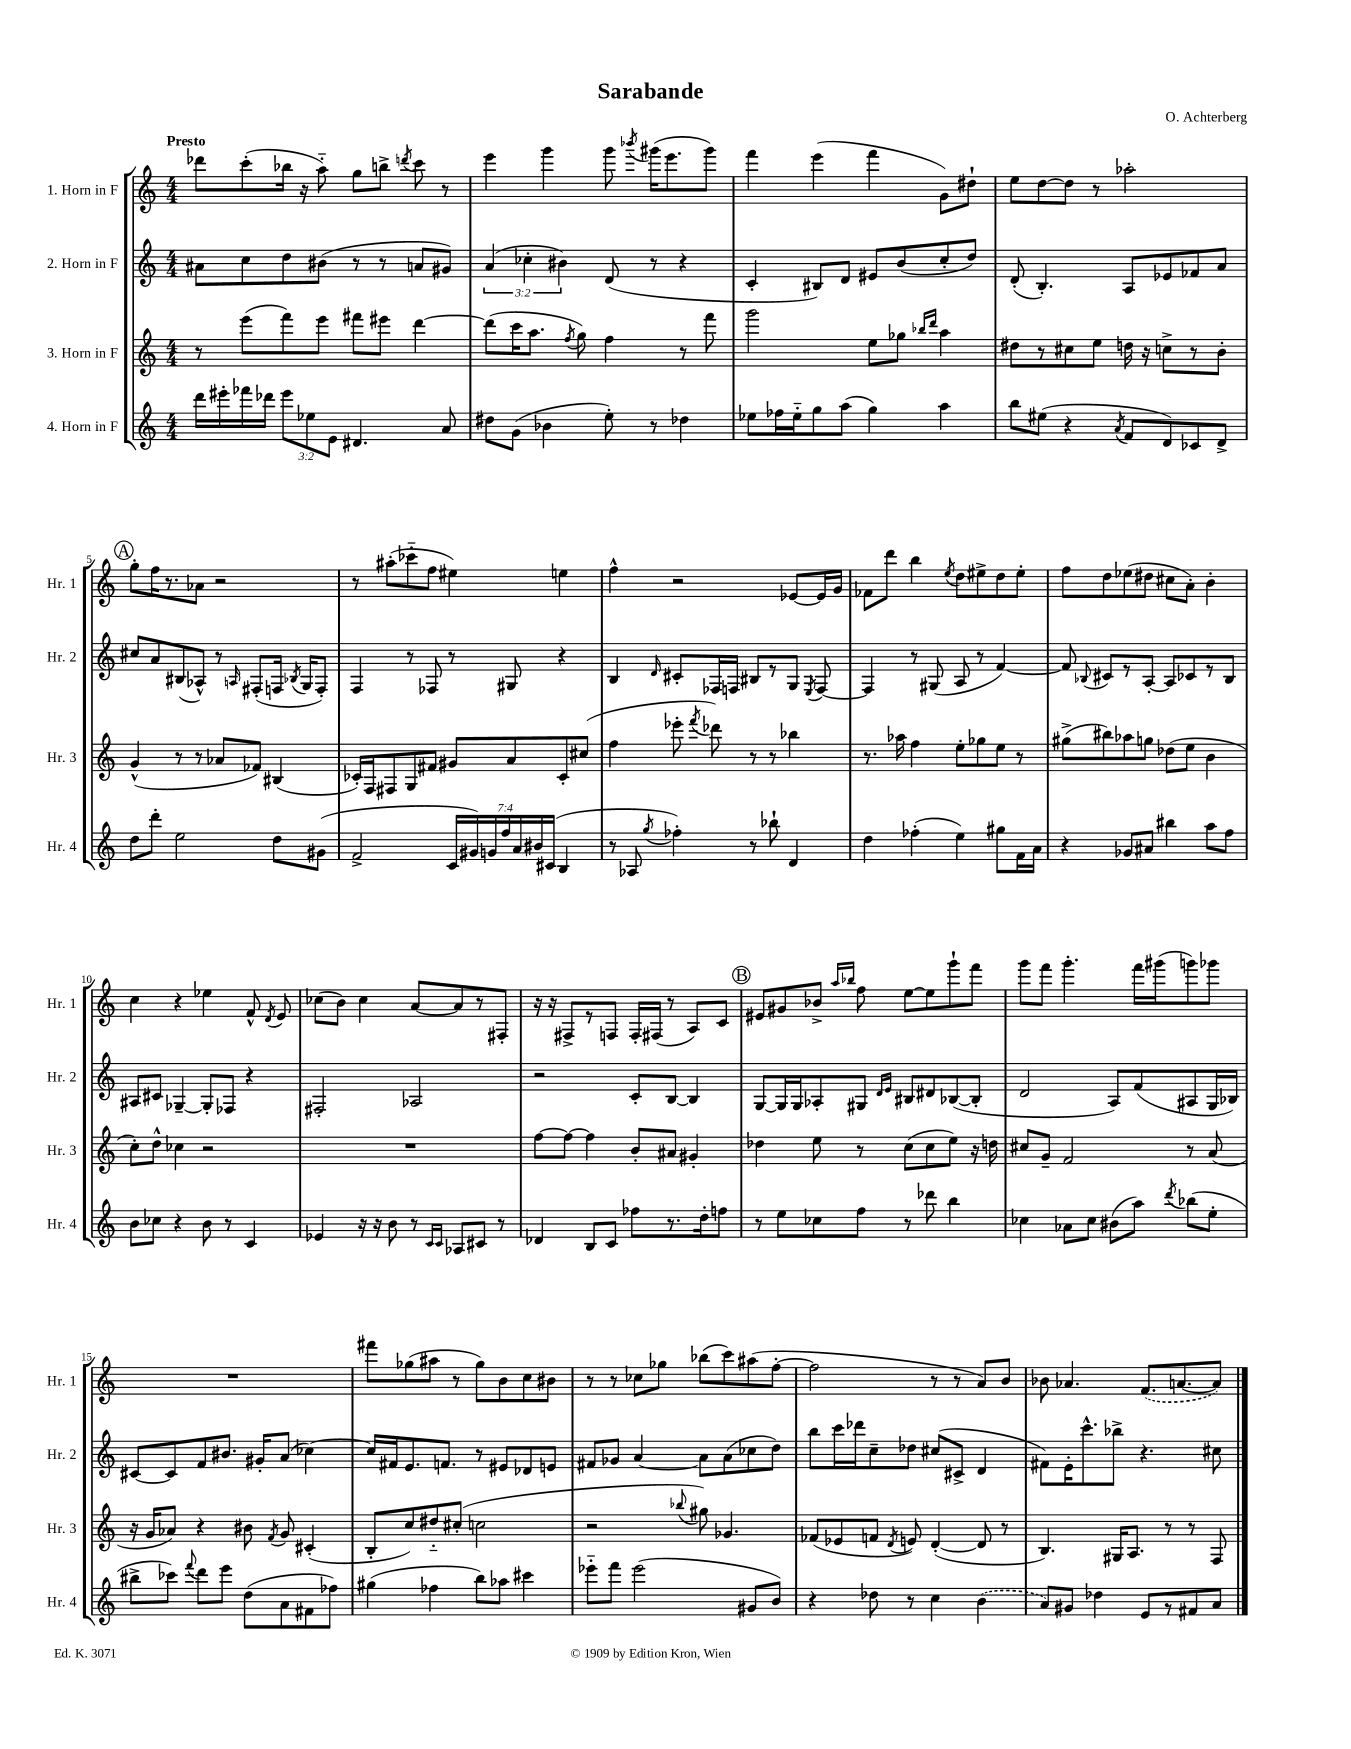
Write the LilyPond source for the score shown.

\header { title = "Sarabande" composer = "O. Achterberg" }
<<
\new StaffGroup <<
\new Staff = "s0" \with { instrumentName = "1. Horn in F" shortInstrumentName = "Hr. 1" } {
    \clef treble \key c \major \numericTimeSignature \time 4/4 \tempo "Presto"
    \autoBeamOff des'''8[ c'''8-.( bes''16] r16 a''8-_) g''8[ b''8]-> \acciaccatura { d'''8 } c'''8 r8 |
    e'''4 g'''4 g'''8 \acciaccatura { bes'''8 } gis'''16[( e'''8. gis'''8]) |
    f'''4 e'''4( f'''4 g'8[) dis''8]-! |
    e''8[ d''8~ d''8] r8 aes''2-. |
    \mark \markup { \circle "A" } g''8[-. f''16 r8. aes'8] r2 |
    r8 ais''8[-.( ces'''8-_ f''8] eis''4) e''4 |
    f''4-^ r2 ees'8[~ ees'16 g'16] |
    fes'8[ d'''8] b''4 \acciaccatura { e''8 } d''8[ eis''8-> d''8 eis''8]-. |
    f''8[ d''8 ees''8( dis''8] cis''8[ a'8]-.) b'4-. |
    c''4 r4 ees''4 f'8-^ \acciaccatura { d'8 } e'8 |
    ces''8[( b'8]) ces''4 a'8[~ a'8 r8 fis8]-. |
    r16 r16 fis8[-> r8 f8] f16[-. fis16]( r8 a8[) c'8] |
    \mark \markup { \circle "B" } eis'8[ gis'8 bes'8]-> \grace { a''16[ bes''16] } f''8 e''8[~ e''8 g'''8-! f'''8] |
    g'''8[ f'''8] g'''4.-. f'''16[ gis'''16( g'''8) ges'''8] |
    R1 |
    fis'''8[ ges''8( ais''8] r8 ges''8[) b'8 c''8 bis'8] |
    r8 r8 ces''8[ ges''8] bes''8[( c'''8) ais''8( f''8]~-. |
    f''2 r8 r8 a'8[) b'8] |
    bes'8 aes'4. \once \slurDashed f'8.[( a'8.~ a'8]) \bar "|." |
}
\new Staff = "s1" \with { instrumentName = "2. Horn in F" shortInstrumentName = "Hr. 2" } {
    \clef treble \key c \major \numericTimeSignature \time 4/4 \override Staff.TupletNumber.text = #tuplet-number::calc-fraction-text
    \autoBeamOff ais'8[ c''8 d''8 bis'8]( r8 r8 a'8[ gis'8]) |
    \tuplet 3/2 { a'4( ces''4-. bis'4) } d'8( r8 r4 |
    c'4-. bis8[) d'8] eis'8[ b'8( c''8-. d''8]) |
    d'8-.( b4.-.) a8[ ees'8 fes'8 a'8] |
    \mark \markup { \circle "A" } cis''8[ a'8 bis8( aes8]-^) r8 \grace { a16 } fis8[-.( f16] \acciaccatura { bes8 } g16[ f8]-.) |
    f4 r8 fes8 r8 gis8 r4 |
    b4 \grace { d'16 } cis'8[-. fes16 f16] bis8[ r8 g8] \acciaccatura { e8 } f8~ |
    f4 r8 gis8( a8 r8 f'4~) |
    f'8 \appoggiatura { bes8 } cis'8[ r8 a8]~-. a8[ ces'8 r8 bes8] |
    ais8[ cis'8] ges4~-- ges8[-. fes8] r4 |
    fis2-. aes2 |
    r2 c'8[-. b8]~ b4 |
    \mark \markup { \circle "B" } g8[~ g16 g16 aes8-. gis8] \grace { d'16[ e'16] } bis8[ dis'8 bes8~( bes8]-. |
    d'2 a8[) f'8( ais8 g16 bes16]) |
    cis'8[~ cis'8 f'8 bis'8.] gis'16[-. a'8]( ces''4~) |
    ces''16[ fis'16 e'8. f'8.] r8 eis'8[ des'8 e'8] |
    fis'8[ ges'8] a'4~ a'8[ a'8( ces''8 d''8]) |
    b''8[ c'''16 des'''16 c''8-- des''8] cis''8[( cis'8]-> d'4 |
    fis'8[) e'16-. c'''8.-^ bes''8]-> r4. cis''8 \bar "|." |
}
\new Staff = "s2" \with { instrumentName = "3. Horn in F" shortInstrumentName = "Hr. 3" } {
    \clef treble \key c \major \numericTimeSignature \time 4/4
    \autoBeamOff r8 e'''8[( f'''8) e'''8] fis'''8[ eis'''8] d'''4~ |
    d'''8[( c'''16 a''8.] \acciaccatura { f''8 } g''8) f''4 r8 f'''8 |
    g'''2 e''8[ ges''8] \grace { bes''16[ d'''16] } a''4 |
    dis''8[ r8 cis''8 e''8] d''16 r16 c''8[-> r8 b'8]-. |
    \mark \markup { \circle "A" } g'4-^( r8 r8 aes'8[ fes'8]) bis4( |
    ces'16[-.) f16 fis8 g8 fis'8] gis'8[ a'8 ces'8-. cis''8]( |
    f''4 ees'''8-. \acciaccatura { f'''8 } des'''8) r8 r8 bes''4 |
    r8. aes''16 f''4 e''8[-. ges''8 e''8] r8 |
    gis''8[->( bis''8) aes''8 g''8] des''8[( e''8] b'4 |
    c''8[-.) d''8]-^ ces''4 r2 |
    R1 |
    f''8[~ f''8]~ f''4 b'8[-. ais'8] gis'4-. |
    \mark \markup { \circle "B" } des''4 e''8 r8 c''8[( c''8 e''8]) r16 d''16 |
    cis''8[ g'8]-- f'2 r8 a'8( |
    r16 g'16[ aes'8]) r4 bis'8 \acciaccatura { f'8 } g'8 cis'4-.( |
    b8[-. c''8) dis''8-_ cis''8]-.( c''2 |
    r2 \appoggiatura { bes''8 } gis''8) ges'4. |
    fes'8[( ees'8 f'8] \acciaccatura { d'8 } e'8) d'4~-.( d'8 r8 |
    b4.) gis16[ a8.] r8 r8 f8 \bar "|." |
}
\new Staff = "s3" \with { instrumentName = "4. Horn in F" shortInstrumentName = "Hr. 4" } {
    \clef treble \key c \major \numericTimeSignature \time 4/4 \override Staff.TupletNumber.text = #tuplet-number::calc-fraction-text
    \autoBeamOff d'''16[ eis'''16-. fes'''16 des'''16] \tuplet 3/2 { eis'''8[ ees''8 e'8] } dis'4. a'8 |
    dis''8[ g'8]( bes'4 e''8-.) r8 des''4 |
    ees''8[ fes''16 ees''16-_ g''8 a''8]( g''4) a''4 |
    b''8[ eis''8]( r4 \acciaccatura { a'8 } f'8[ d'8) ces'8 d'8]-> |
    \mark \markup { \circle "A" } d''8[ d'''8]-. e''2 d''8[ gis'8]( |
    f'2-> \tuplet 7/4 { c'16[ gis'16) g'16 f''16 a'16 bis'16 cis'16]( } b4 |
    r8 aes8 \acciaccatura { g''8 } fes''4-.) r8 bes''8-! d'4 |
    d''4 fes''4-.( e''4) gis''8[ f'16 a'16] |
    r4 ges'8[ ais'8] bis''4 a''8[ f''8] |
    b'8[ ces''8] r4 b'8 r8 c'4 |
    ees'4 r16 r16 b'8 r8 \grace { c'16[ c'16] } aes8[ cis'8] r8 |
    des'4 b8[ c'8] fes''8[ r8. d''16-. f''8] |
    \mark \markup { \circle "B" } r8 e''8[ ces''8 f''8] r8 des'''8 b''4 |
    ces''4 aes'8[ ces''8] bis'8[( a''8]) \acciaccatura { d'''8 } bes''8[( e''8]-. |
    bis''8[-> ces'''8]) \appoggiatura { f'''8 } d'''8[ e'''8] d''8[( a'8 fis'8 fes''8]) |
    gis''4( fes''4 b''8[) aes''8] cis'''4 |
    ees'''8[-_ f'''8] ees'''2( gis'8[ b'8]) |
    r4 des''8 r8 c''4 \once \slurDashed b'4( |
    a'8[) gis'8] des''4 e'8[ r8 fis'8 a'8] \bar "|." |
}
>>
>>
